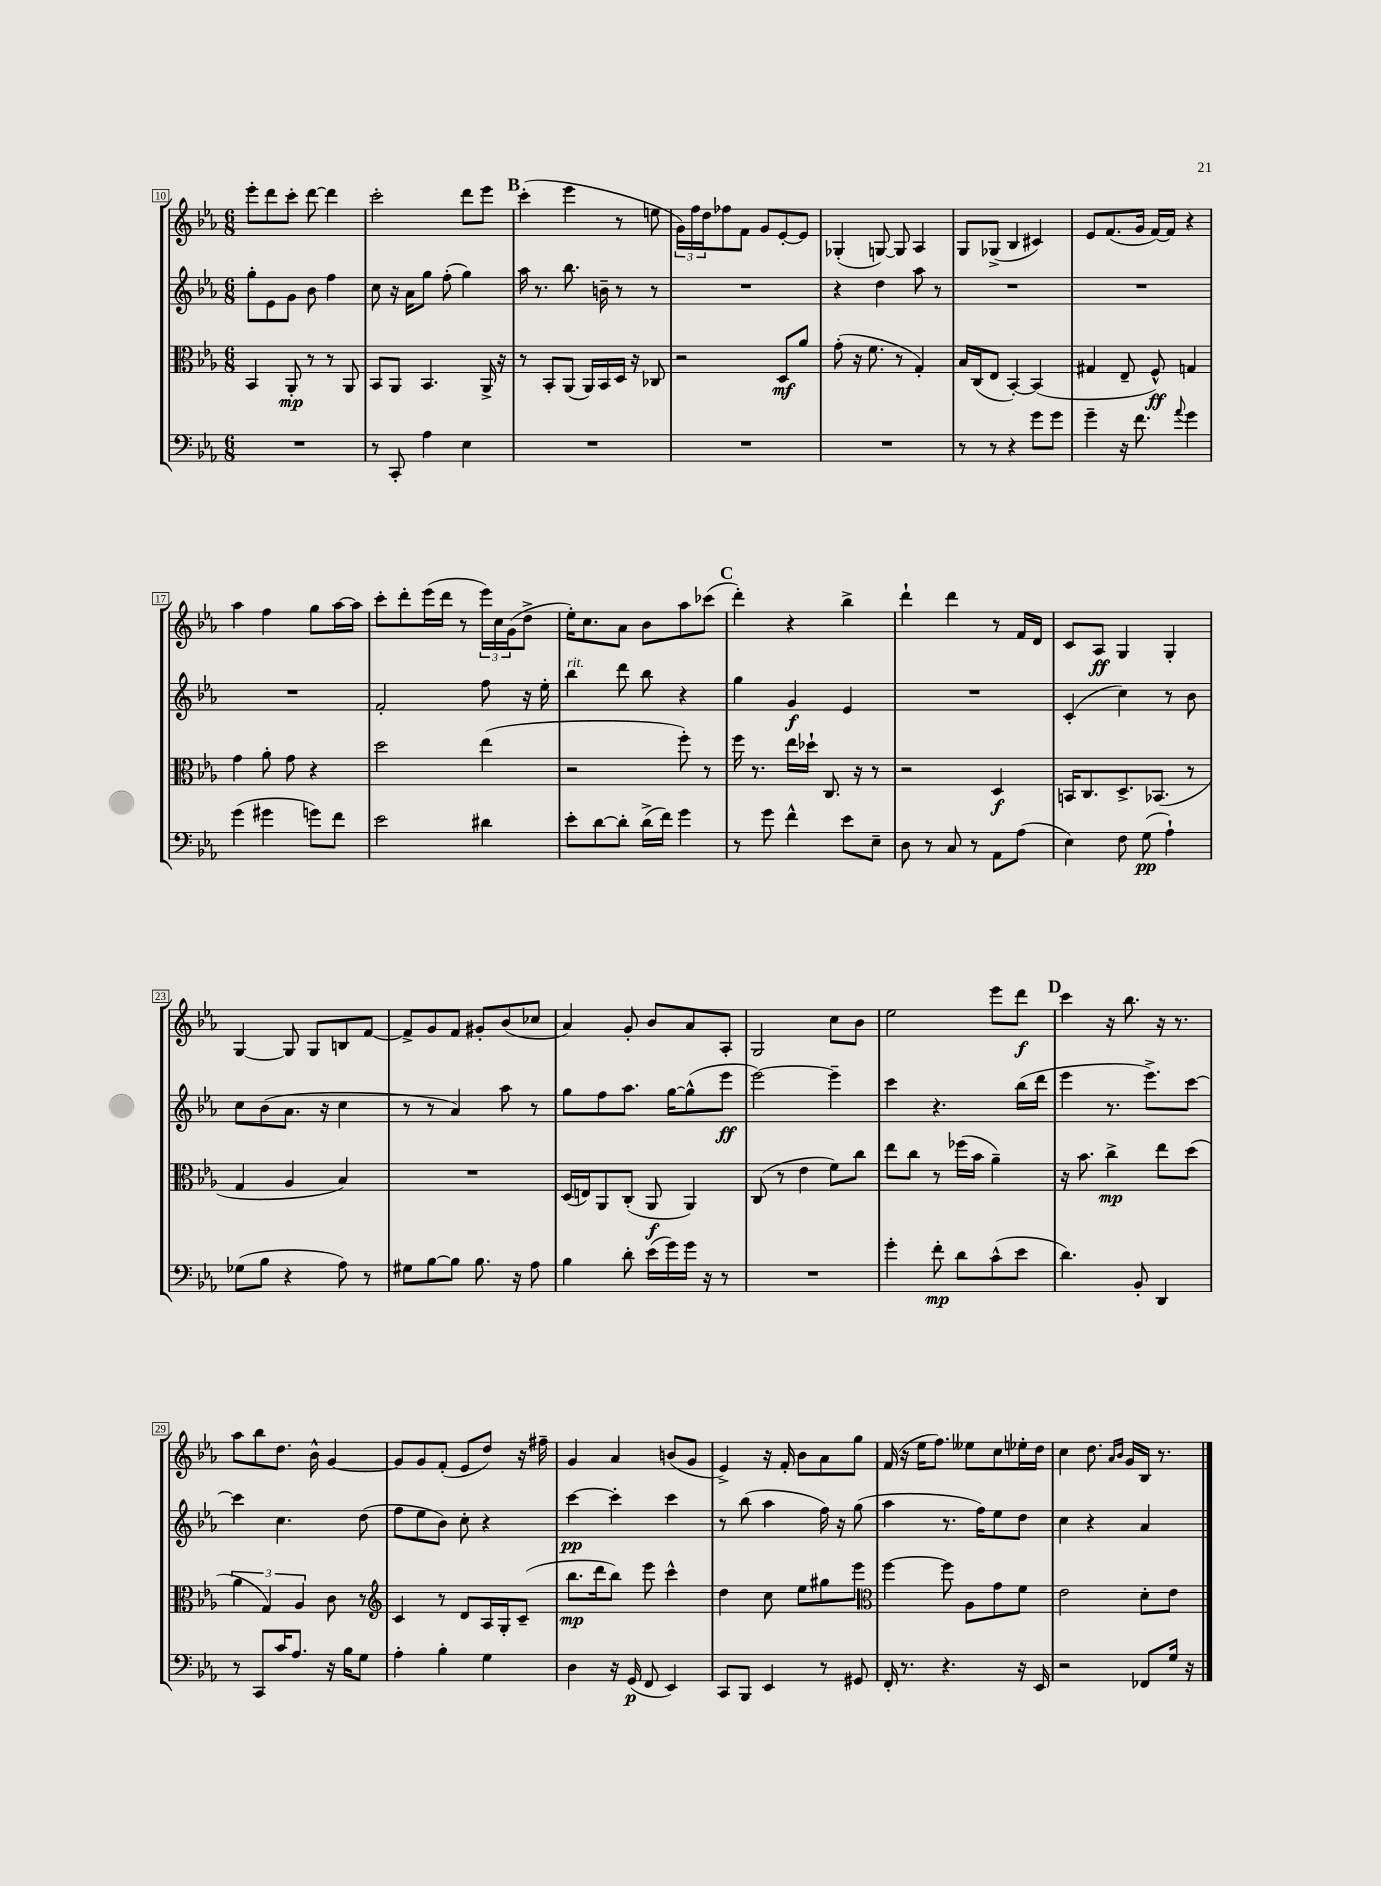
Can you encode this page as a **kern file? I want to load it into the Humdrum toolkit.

**kern	**dynam	**kern	**dynam	**kern	**dynam	**kern	**dynam
*part4	*part4	*part3	*part3	*part2	*part2	*part1	*part1
*staff4	*staff4	*staff3	*staff3	*staff2	*staff2	*staff1	*staff1
*clefF4	*	*clefC3	*	*clefG2	*	*clefG2	*
*k[b-e-a-]	*	*k[b-e-a-]	*	*k[b-e-a-]	*	*k[b-e-a-]	*
*M6/8	*	*M6/8	*	*M6/8	*	*M6/8	*
=10	=10	=10	=10	=10	=10	=10	=10
2.r	.	4BB-/	.	8gg'\L	.	8eee-'\L	.
.	.	.	.	8e-\	.	8ddd\	.
.	.	8AA-'/	mp	8g\J	.	8ccc'\J	.
.	.	8r	.	8b-\	.	[8ddd\	.
.	.	8r	.	4ff\	.	4ddd\]	.
.	.	8AA-/	.	.	.	.	.
=11	=11	=11	=11	=11	=11	=11	=11
8r	.	8BB-/L	.	8cc\	.	2ccc'\	.
8CC'/	.	8AA-/J	.	16r	.	.	.
.	.	.	.	16a-\KL	.	.	.
4A-\	.	4.BB-/	.	8gg\J	.	.	.
.	.	.	.	(8ff'\	.	.	.
4E-\	.	.	.	4gg\)	.	8ddd\L	.
.	.	16AA-^/	.	.	.	8eee-\J	.
.	.	16r	.	.	.	.	.
!!LO:REH:place=s1:t=B
=12	=12	=12	=12	=12	=12	=12	=12
2.r	.	8r	.	16aa-\	.	(4ccc'\	.
.	.	.	.	8.r	.	.	.
.	.	8BB-'/L	.	.	.	.	.
.	.	(8AA-/J	.	8.bb-\	.	4eee-\	.
.	.	16AA-/LL)	.	.	.	.	.
.	.	16BB-/	.	16bn~\	.	.	.
.	.	16D/JJ	.	8r	.	8r	.
.	.	16r	.	.	.	.	.
.	.	8C-X/	.	8r	.	8een\	.
=13	=13	=13	=13	=13	=13	=13	=13
2.r	.	2r	.	2.r	.	24g\LL)	.
.	.	.	.	.	.	24ff\	.
.	.	.	.	.	.	24dd\J	.
.	.	.	.	.	.	8ff-X\	.
.	.	.	.	.	.	8f\J	.
.	.	.	.	.	.	8g/L	.
.	.	8D/L	mf	.	.	[8e-'/	.
.	.	8a-/J	.	.	.	8e-/J]	.
=14	=14	=14	=14	=14	=14	=14	=14
2.r	.	(8g'\	.	4r	.	(4G-X'/	.
.	.	16r	.	.	.	.	.
.	.	8.f\	.	.	.	.	.
.	.	.	.	4dd\	.	[8Gn/)	.
.	.	8r	.	.	.	8G/]	.
.	.	4G'/)	.	8aa-\	.	4A-/	.
.	.	.	.	8r	.	.	.
=15	=15	=15	=15	=15	=15	=15	=15
8r	.	16B-/LL	.	2.r	.	8G/L	.
.	.	(16C/J	.	.	.	.	.
8r	.	8E-/J	.	.	.	(8G-X^/J	.
4r	.	[4BB-'/)	.	.	.	4B-/	.
8g\L	.	(4BB-/]	.	.	.	4c#X/)	.
8g\J	.	.	.	.	.	.	.
=16	=16	=16	=16	=16	=16	=16	=16
4g~\	.	4G#X/	.	2.r	.	8e-/L	.
.	.	.	.	.	.	(8.f/	.
16r	.	8E-~/	.	.	.	.	.
8.f\	.	.	.	.	.	16g/Jk	.
.	.	8F^^/)	ff	.	.	[16f/LL)	.
.	.	.	.	.	.	16f/JJ]	.
8qqa-/	.	.	.	.	.	.	.
4g\	.	4Gn/	.	.	.	4r	.
!!LO:LB:g=z
=17	=17	=17	=17	=17	=17	=17	=17
(4g\	.	4g\	.	2.r	.	4aa-\	.
4g#X\	.	8a-'\	.	.	.	4ff\	.
.	.	8g\	.	.	.	.	.
8gn\L)	.	4r	.	.	.	8gg\L	.
8f\J	.	.	.	.	.	[16aa-\L	.
.	.	.	.	.	.	16aa-\JJ]	.
=18	=18	=18	=18	=18	=18	=18	=18
2e-\	.	2dd\	.	2f'/	.	8ccc'\L	.
.	.	.	.	.	.	8ddd'\	.
.	.	.	.	.	.	(16eee-\L	.
.	.	.	.	.	.	16ddd\JJ	.
.	.	.	.	.	.	8r	.
4d#X\	.	(4ee-\	.	8ff\	.	24eee-\LL)	.
.	.	.	.	.	.	24cc\	.
.	.	.	.	.	.	(24g\J	.
.	.	.	.	16r	.	8dd^\J	.
.	.	.	.	16ee-'\	.	.	.
=19	=19	=19	=19	=19	=19	=19	=19
!	!	!	!	!LO:TX:a:i:t=rit.	!	!	!
8e-'\L	.	2r	.	4bb-\	.	16ee-'\KL)	.
.	.	.	.	.	.	8.cc\	.
[8d\	.	.	.	.	.	.	.
8d'\J]	.	.	.	8ddd\	.	8a-\J	.
(16d^\LL	.	.	.	8bb-\	.	8b-\L	.
16f\JJ)	.	.	.	.	.	.	.
4g\	.	8ff'\)	.	4r	.	8aa-\	.
.	.	8r	.	.	.	(8ccc-X\J	.
!!LO:REH:place=s1:t=C
=20	=20	=20	=20	=20	=20	=20	=20
8r	.	16ff\	.	4gg\	.	4ddd'\)	.
.	.	8.r	.	.	.	.	.
8g\	.	.	.	.	.	.	.
4f^^\	.	16ee-\LL	.	4g/	f	4r	.
.	.	16dd-X`\JJ	.	.	.	.	.
.	.	8.C/	.	.	.	.	.
8e-\L	.	.	.	4e-/	.	4bb-^\	.
.	.	16r	.	.	.	.	.
8E-~\J	.	8r	.	.	.	.	.
=21	=21	=21	=21	=21	=21	=21	=21
8D\	.	2r	.	2.r	.	4ddd`\	.
8r	.	.	.	.	.	.	.
8C/	.	.	.	.	.	4ddd\	.
8r	.	.	.	.	.	.	.
8AA-\L	.	4D/	f	.	.	8r	.
(8A-\J	.	.	.	.	.	16f/LL	.
.	.	.	.	.	.	16d/JJ	.
=22	=22	=22	=22	=22	=22	=22	=22
4E-\)	.	16BBn/KL	.	(4c'/	.	8c/L	.
.	.	8.C/	.	.	.	.	.
.	.	.	.	.	.	8A-/J	ff
8F\	.	8.D^/	.	4cc\)	.	4G/	.
(8G\	pp	.	.	.	.	.	.
.	.	(8.BB-X/J	.	.	.	.	.
4A-`\)	.	.	.	8r	.	4G'/	.
.	.	8r	.	8b-\	.	.	.
!!LO:LB:g=z
=23	=23	=23	=23	=23	=23	=23	=23
(8G-X\L	.	4G/	.	8cc\L	.	[4G/	.
8B-\J	.	.	.	(8b-\	.	.	.
4r	.	4A-/	.	8.a-\J	.	8G/]	.
.	.	.	.	.	.	8G/L	.
.	.	.	.	16r	.	.	.
8A-\)	.	4B-/)	.	4cc\	.	8Bn/	.
8r	.	.	.	.	.	[8f/J	.
=24	=24	=24	=24	=24	=24	=24	=24
8G#X\L	.	2.r	.	8r	.	8f^/L]	.
[8B-\	.	.	.	8r	.	8g/	.
8B-\J]	.	.	.	4a-/)	.	8f/J	.
8.B-\	.	.	.	.	.	8g#X'/L	.
.	.	.	.	8aa-\	.	(8b-/	.
16r	.	.	.	.	.	.	.
8A-\	.	.	.	8r	.	8cc-X/J	.
=25	=25	=25	=25	=25	=25	=25	=25
4B-\	.	(16D/LL	.	8gg\L	.	4a-/)	.
.	.	16En/J)	.	.	.	.	.
.	.	8AA-/	.	8ff\	.	.	.
8d'\	.	(8C'/J	.	8.aa-\J	.	8g'/	.
(16e-\LL	.	8AA-/	f	.	.	8b-/L	.
16g\)	.	.	.	[16gg\KL	.	.	.
16g\JJ	.	4AA-/)	.	(8gg^^\]	.	8a-/	.
16r	.	.	.	.	.	.	.
8r	.	.	.	8eee-\J	ff	8A-'/J	.
=26	=26	=26	=26	=26	=26	=26	=26
2.r	.	(8C/	.	[2eee-\)	.	2G/	.
.	.	8r	.	.	.	.	.
.	.	4e-\	.	.	.	.	.
.	.	8f\L)	.	4eee-~\]	.	8cc\L	.
.	.	8cc\J	.	.	.	8b-\J	.
=27	=27	=27	=27	=27	=27	=27	=27
4g'\	.	8ee-\L	.	4ccc\	.	2ee-\	.
.	.	8cc\J	.	.	.	.	.
8f'\	mp	8r	.	4.r	.	.	.
8d\L	.	(16ff-X\LL	.	.	.	.	.
.	.	16b-\JJ	.	.	.	.	.
(8c^^\	.	4a-~\)	.	.	.	8eee-\L	.
8e-\J	.	.	.	(16bb-\LL	.	8ddd\J	f
.	.	.	.	16ddd\JJ	.	.	.
!!LO:REH:place=s1:t=D
=28	=28	=28	=28	=28	=28	=28	=28
4.d\)	.	16r	.	4eee-\	.	4ccc\	.
.	.	8.b-\	.	.	.	.	.
.	.	4cc^\	mp	8.r	.	16r	.
.	.	.	.	.	.	8.bb-\	.
8BB-'/	.	.	.	.	.	.	.
.	.	.	.	8.eee-^\L)	.	.	.
4DD/	.	8ee-\L	.	.	.	16r	.
.	.	.	.	.	.	8.r	.
.	.	(8dd\J	.	[8ccc\J	.	.	.
!!LO:LB:g=z
=29	=29	=29	=29	=29	=29	=29	=29
8r	.	6a-\	.	4ccc\]	.	8aa-\L	.
8CC/L	.	.	.	.	.	8bb-\	.
.	.	6G/)	.	.	.	.	.
16c/K	.	.	.	4.cc\	.	8.dd\J	.
8.A-/J	.	.	.	.	.	.	.
.	.	6A-/	.	.	.	.	.
.	.	.	.	.	.	16b-^^\	.
16r	.	8c\	.	.	.	[4g/	.
16B-\KL	.	.	.	.	.	.	.
8G\J	.	8r	.	(8dd\	.	.	.
=30	=30	=30	=30	=30	=30	=30	=30
*	*	*clefG2	*	*	*	*	*
4A-'\	.	4c/	.	8ff\L	.	8g/L]	.
.	.	.	.	8ee-\	.	8g/	.
4B-'\	.	8r	.	8b-\J)	.	(8f'/J	.
.	.	8d/L	.	8cc'\	.	8e-/L	.
4G\	.	16A-/L	.	4r	.	8dd/J)	.
.	.	16G'/J	.	.	.	.	.
.	.	(8c~/J	.	.	.	16r	.
.	.	.	.	.	.	16ff#X~\	.
=31	=31	=31	=31	=31	=31	=31	=31
4D\	.	8.bb-\L	mp	[4ccc\	pp	4g/	.
.	.	16ddd\k	.	.	.	.	.
16r	.	8bb-\J)	.	4ccc'\]	.	4a-/	.
(16GG/	p	.	.	.	.	.	.
8FF/	.	8eee-\	.	.	.	.	.
4EE-/)	.	4ccc^^\	.	4ccc\	.	(8bn/L	.
.	.	.	.	.	.	8g/J	.
=32	=32	=32	=32	=32	=32	=32	=32
8CC/L	.	4dd\	.	8r	.	4e-^/)	.
8BBB-/J	.	.	.	(8bb-\	.	.	.
4EE-/	.	8cc\	.	4aa-\	.	16r	.
.	.	.	.	.	.	16f'/	.
.	.	8ee-\L	.	.	.	8b-\L	.
8r	.	8gg#X\	.	16ff\)	.	8a-\	.
.	.	.	.	16r	.	.	.
8GG#X/	.	8eee-\J	.	(8gg\	.	8gg\J	.
=33	=33	=33	=33	=33	=33	=33	=33
*	*	*clefC3	*	*	*	*	*
16FF'/	.	[4ff\	.	4aa-\	.	(16f/	.
8.r	.	.	.	.	.	16r	.
.	.	.	.	.	.	16ee-\KL	.
.	.	.	.	.	.	8.ff\J)	.
4.r	.	8ff\]	.	8.r	.	.	.
.	.	8A-\L	.	.	.	8ee--X\L	.
.	.	.	.	16ff\KL)	.	.	.
.	.	8g\	.	8ee-\	.	8cc\	.
16r	.	8f\J	.	8dd\J	.	16ee-X'\L	.
16EE-/	.	.	.	.	.	16dd\JJ	.
=34	=34	=34	=34	=34	=34	=34	=34
2r	.	2e-\	.	4cc\	.	4cc\	.
.	.	.	.	4r	.	8.dd\	.
.	.	.	.	.	.	16qqa-/LL	.
.	.	.	.	.	.	16qqb-/JJ	.
.	.	.	.	.	.	16g/LL	.
8FF-X/L	.	8d'\L	.	4a-/	.	16B-/JJ	.
.	.	.	.	.	.	8.r	.
16G/Jk	.	8e-\J	.	.	.	.	.
16r	.	.	.	.	.	.	.
==	==	==	==	==	==	==	==
*-	*-	*-	*-	*-	*-	*-	*-
